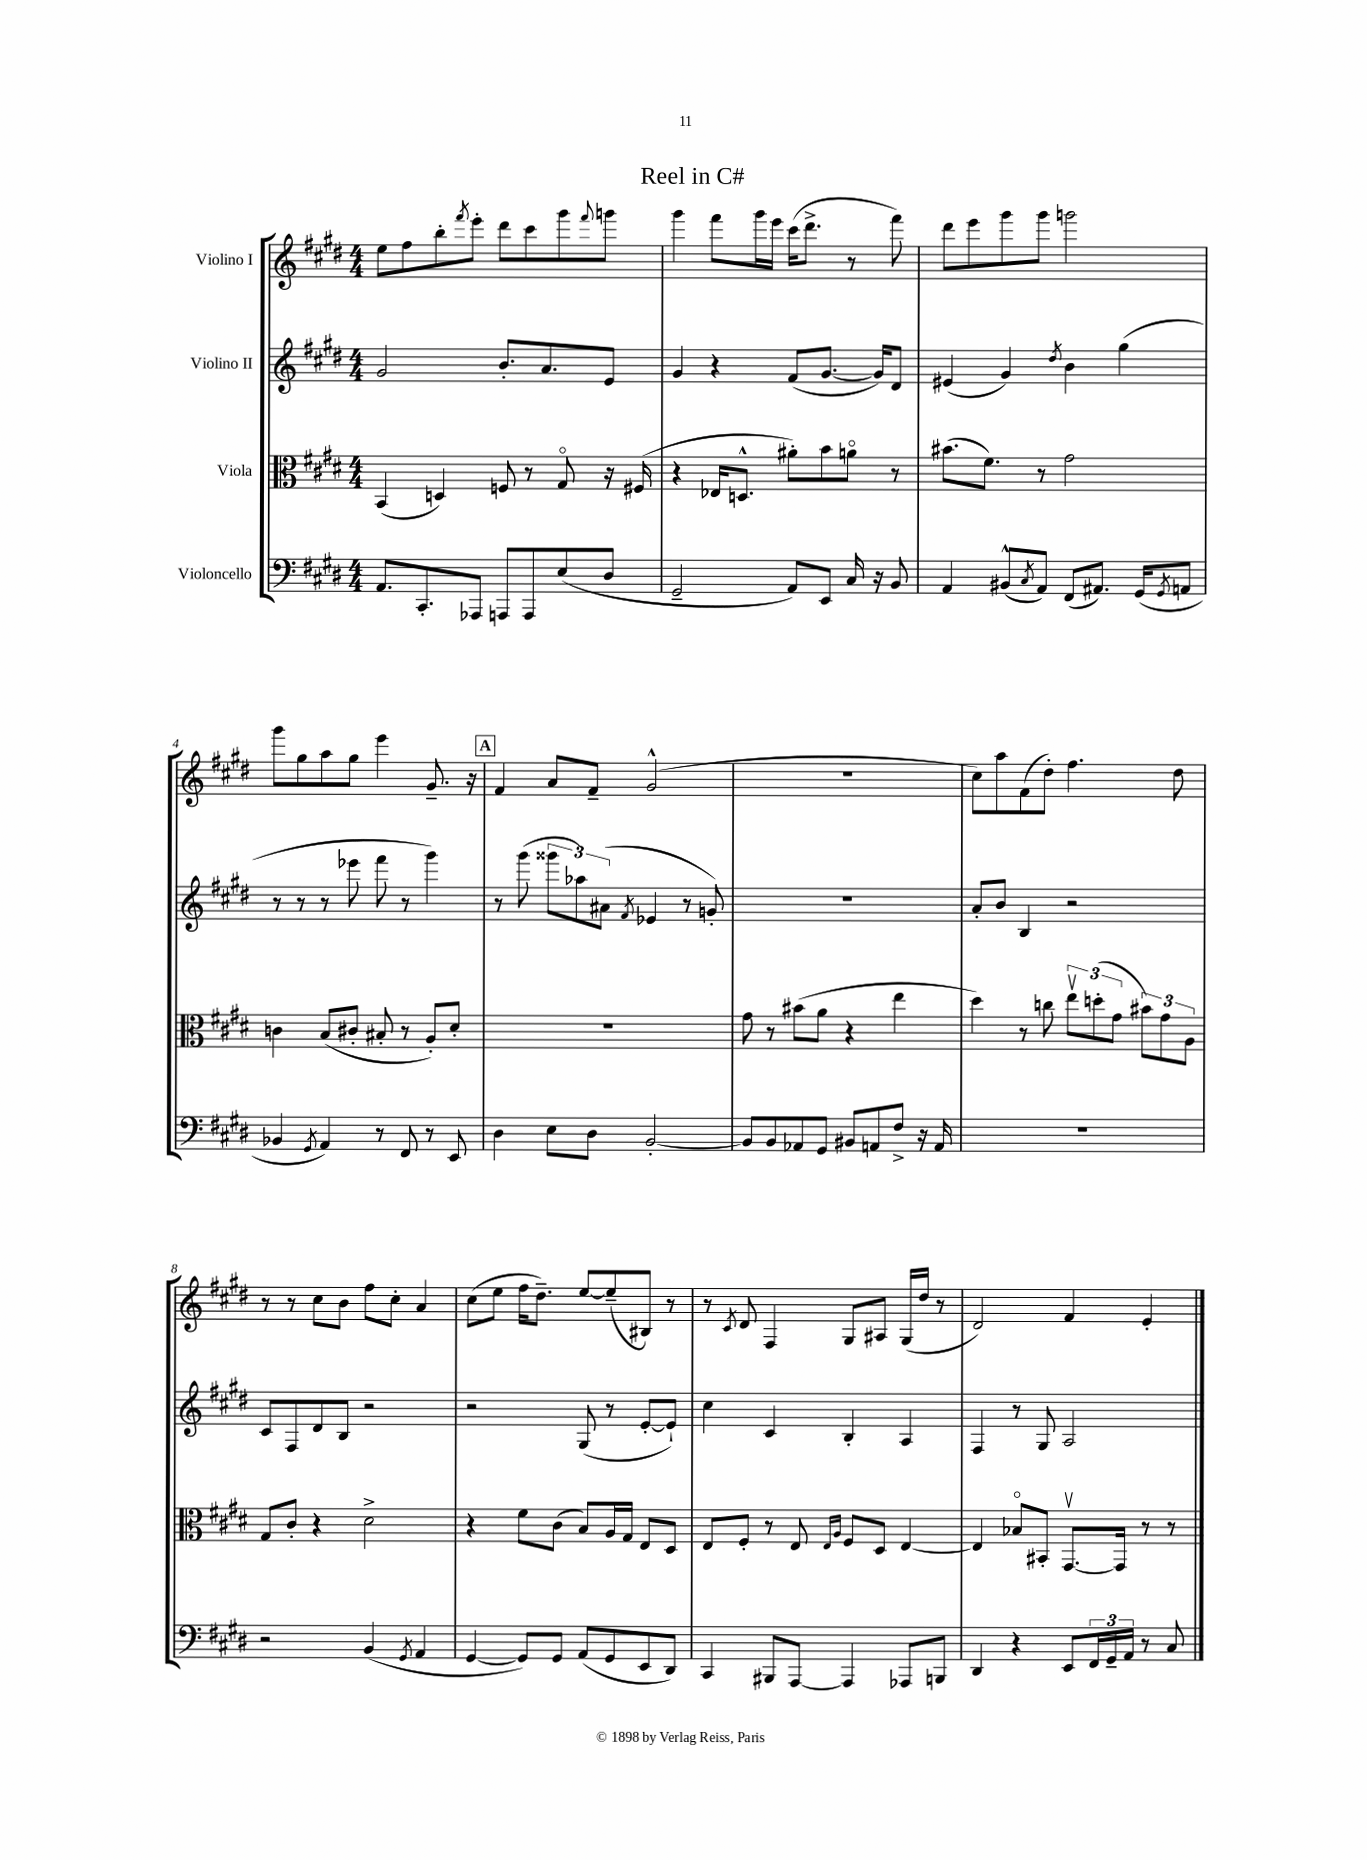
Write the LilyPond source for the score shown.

\header { title = "Reel in C#" }
<<
\new StaffGroup <<
\new Staff = "s0" \with { instrumentName = "Violino I" } {
    \clef treble \key e \major \numericTimeSignature \time 4/4
    e''8 fis''8 b''8-. \acciaccatura { fis'''8 } e'''8-. dis'''8 cis'''8 gis'''8 \appoggiatura { fis'''8 } g'''8 |
    gis'''4 fis'''8 gis'''16 e'''16 cis'''16( dis'''8.-> r8 fis'''8) |
    dis'''8 e'''8 gis'''8 gis'''8 g'''2 |
    gis'''8 gis''8 a''8 gis''8 e'''4 gis'8.-- r16 |
    \mark \markup { \box "A" } fis'4 a'8 fis'8-- gis'2-^( |
    R1 |
    cis''8) a''8 fis'8( dis''8-.) fis''4. dis''8 |
    r8 r8 cis''8 b'8 fis''8 cis''8-. a'4 |
    cis''8( e''8 fis''16 dis''8.--) e''8~ e''8--( bis8) r8 |
    r8 \acciaccatura { cis'8 } dis'8 fis4 gis8 ais8 gis16( dis''16 r8 |
    dis'2) fis'4 e'4-. \bar "|." |
}
\new Staff = "s1" \with { instrumentName = "Violino II" } {
    \clef treble \key e \major \numericTimeSignature \time 4/4
    gis'2 b'8.-. a'8. e'8 |
    gis'4 r4 fis'8( gis'8.~ gis'16) dis'8 |
    eis'4( gis'4) \acciaccatura { dis''8 } b'4 gis''4( |
    r8 r8 r8 ees'''8 fis'''8 r8 gis'''4) |
    \mark \markup { \box "A" } r8 gis'''8( \tuplet 3/2 { gisis'''8 aes''8) ais'8( } \acciaccatura { fis'8 } ees'4 r8 g'8-.) |
    R1 |
    a'8-. b'8 b4 r2 |
    cis'8 fis8 dis'8 b8 r2 |
    r2 gis8( r8 e'8~-. e'8-!) |
    cis''4 cis'4 b4-. a4 |
    fis4 r8 gis8 a2 \bar "|." |
}
\new Staff = "s2" \with { instrumentName = "Viola" } {
    \clef alto \key e \major \numericTimeSignature \time 4/4
    b,4( d4) f8 r8 gis8\flageolet r16 fis16( |
    r4 ees16 d8.-^ ais'8-.) b'8 a'8\flageolet r8 |
    bis'8.( fis'8.) r8 gis'2 |
    c'4 b8( cis'8-. bis8-. r8 a8-.) dis'8-. |
    \mark \markup { \box "A" } R1 |
    gis'8 r8 bis'8( a'8 r4 e''4 |
    dis''4) r8 c''8 \tuplet 3/2 { e''8\upbow d''8-.( gis'8 } \tuplet 3/2 { bis'8) gis'8 a8 } |
    gis8 cis'8-. r4 dis'2-> |
    r4 fis'8 cis'8( b8) a16 gis16 e8 dis8 |
    e8 fis8-. r8 e8 \grace { e16 a16 } fis8 dis8 e4~ |
    e4 bes8\flageolet bis,8-. gis,8.~\upbow gis,16 r8 r8 \bar "|." |
}
\new Staff = "s3" \with { instrumentName = "Violoncello" } {
    \clef bass \key e \major \numericTimeSignature \time 4/4
    a,8. cis,8.-. aes,,8 a,,8 a,,8 e8( dis8 |
    gis,2-- a,8) e,8 cis16 r16 b,8 |
    a,4 bis,8-^( \acciaccatura { cis8 } a,8) fis,8( ais,8.) gis,16( \acciaccatura { gis,8 } a,8 |
    bes,4 \acciaccatura { gis,8 } a,4) r8 fis,8 r8 e,8 |
    \mark \markup { \box "A" } dis4 e8 dis8 b,2~-. |
    b,8 b,8 aes,8 gis,8 bis,8 a,8 fis8-> r16 a,16 |
    R1 |
    r2 b,4( \acciaccatura { gis,8 } a,4 |
    gis,4~ gis,8) gis,8 a,8( gis,8 e,8 dis,8) |
    cis,4 bis,,8 a,,8~ a,,4 aes,,8 b,,8 |
    dis,4 r4 e,8 \tuplet 3/2 { fis,16 gis,16-- a,16 } r8 cis8 \bar "|." |
}
>>
>>
